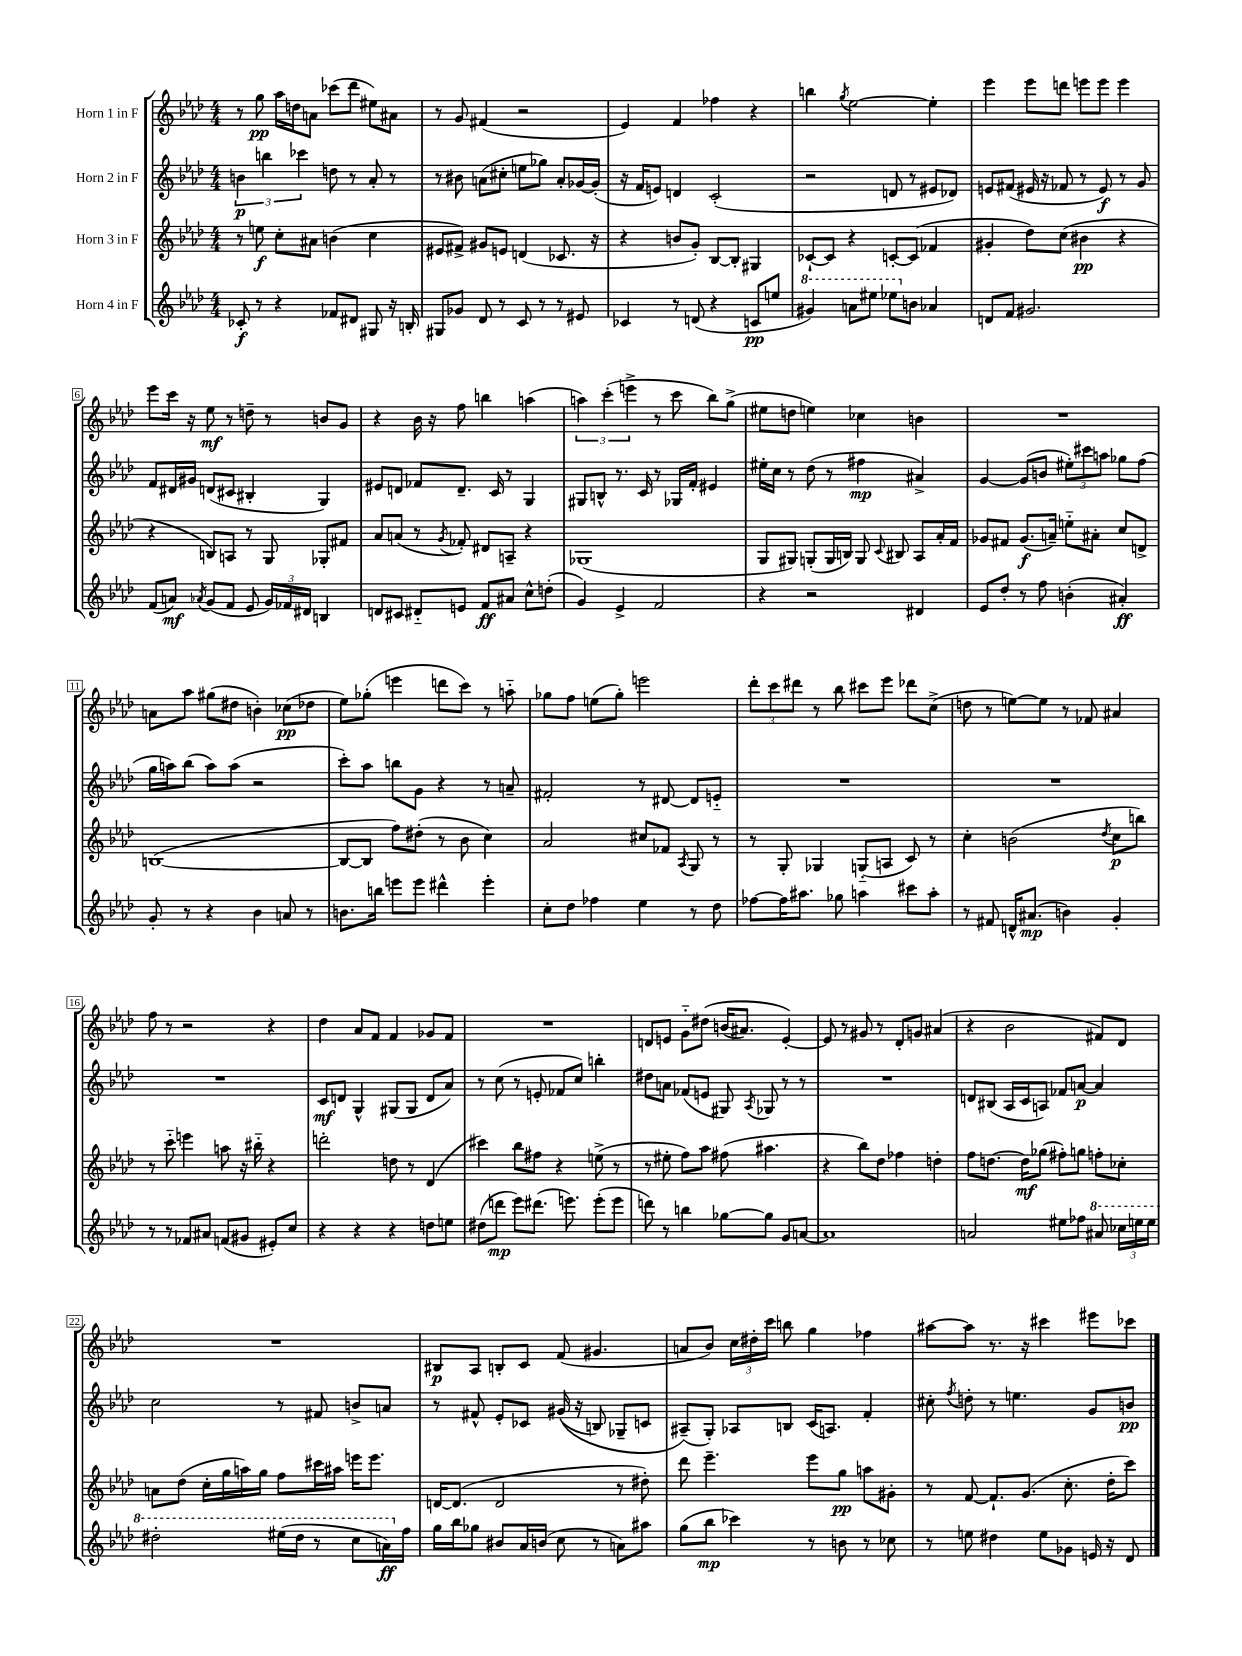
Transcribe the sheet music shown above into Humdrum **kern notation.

**kern	**dynam	**kern	**dynam	**kern	**dynam	**kern	**dynam
*part4	*part4	*part3	*part3	*part2	*part2	*part1	*part1
*staff4	*staff4	*staff3	*staff3	*staff2	*staff2	*staff1	*staff1
*I"Horn 4 in F	*	*I"Horn 3 in F	*	*I"Horn 2 in F	*	*I"Horn 1 in F	*
*clefG2	*	*clefG2	*	*clefG2	*	*clefG2	*
*k[b-e-a-d-]	*	*k[b-e-a-d-]	*	*k[b-e-a-d-]	*	*k[b-e-a-d-]	*
*M4/4	*	*M4/4	*	*M4/4	*	*M4/4	*
=1	=1	=1	=1	=1	=1	=1	=1
8c-X'/	f	8r	.	6bn\	p	8r	.
8r	.	8een\	f	.	.	8gg\	pp
.	.	.	.	6bbn\	.	.	.
4r	.	8cc'\L	.	.	.	16aa-\LL	.
.	.	.	.	.	.	16ddn\J	.
.	.	.	.	6ccc-X\	.	.	.
.	.	8a#X\J	.	.	.	8an\J	.
8f-X/L	.	(4bn\	.	8ddn\	.	(8ccc-X\L	.
8d#X/J	.	.	.	8r	.	8ddd-\J	.
8G#X/	.	4cc\	.	8a-'/	.	8ee#X\L)	.
16r	.	.	.	8r	.	8a#X\J	.
16Bn'/	.	.	.	.	.	.	.
=2	=2	=2	=2	=2	=2	=2	=2
8G#X/L	.	8e#X/L	.	8r	.	8r	.
8g-X/J	.	8f#X^/J)	.	8b#X\	.	8g/	.
8d-/	.	8g#X/L	.	(8an\L	.	(4f#X/	.
8r	.	8en/J	.	8cc#X'\J	.	.	.
8c/	.	(4dn/	.	8een\L	.	2r	.
8r	.	.	.	8gg-X\J)	.	.	.
8r	.	8.c-X/	.	8a'/L	.	.	.
8e#X/	.	.	.	[16g-X/L	.	.	.
.	.	16r	.	(16g-'/JJ]	.	.	.
=3	=3	=3	=3	=3	=3	=3	=3
4c-X/	.	4r	.	16r	.	4e-/)	.
.	.	.	.	16f/KL	.	.	.
.	.	.	.	8en/J)	.	.	.
8r	.	8bn/L	.	4dn/	.	4f/	.
(8dn/	.	8g'/J)	.	.	.	.	.
4r	.	[8B-/L	.	(2c'/	.	4ff-X\	.
.	.	8B-'/J]	.	.	.	.	.
8cn/L	pp	4G#X/	.	.	.	4r	.
8een/J	.	.	.	.	.	.	.
=4	=4	=4	=4	=4	=4	=4	=4
*8va	*	*	*	*	*	*	*
4gg#X/)	.	[8c-X`/L	.	2r	.	4bbn\	.
.	.	8c-/J]	.	.	.	.	.
.	.	.	.	.	.	8qgg/	.
8aan\L	.	4r	.	.	.	[2ee-\	.
8eee#X\J	.	.	.	.	.	.	.
8eee-X\L	.	[8cn'/L	.	8dn/	.	.	.
*X8va	*	*	*	*	*	*	*
8bn\J	.	(8c/J]	.	8r	.	.	.
4a-X/	.	4f-X/	.	8e#X/L	.	4ee-'\]	.
.	.	.	.	8d-X/J)	.	.	.
=5	=5	=5	=5	=5	=5	=5	=5
8dn/L	.	4g#X'/	.	8en/L	.	4eee-\	.
8f/J	.	.	.	(8f#X/J	.	.	.
2.g#X/	.	8dd-\L)	.	16e#X/	.	8eee-\L	.
.	.	.	.	16r	.	.	.
.	.	(8cc\J	.	8f-X/	.	8dddn\J	.
.	.	4b#X\	pp	8r	.	8eeen\L	.
.	.	.	.	8e#/)	f	8eee\J	.
.	.	4r	.	8r	.	4eee\	.
.	.	.	.	8g/	.	.	.
!!LO:LB:g=z
=6	=6	=6	=6	=6	=6	=6	=6
(8f/L	.	4r	.	8f/L	.	8eee-\L	.
8an/J)	mf	.	.	16d#X/L	.	16ccc\Jk	.
.	.	.	.	16g#X/JJ	.	16r	.
8qa-X/	.	.	.	.	.	.	.
(8g/L	.	8Bn/L)	.	(8dn/L	.	8ee-\	mf
8f/J	.	8An/J	.	8c#X/J	.	8r	.
8e-/	.	8r	.	4B#X'/	.	8ddn~\	.
24g/LL)	.	8G/	.	.	.	8r	.
24f-X/	.	.	.	.	.	.	.
24d#X/JJ	.	.	.	.	.	.	.
4Bn/	.	8G-X'/L	.	4G/)	.	8bn/L	.
.	.	8f#X/J	.	.	.	8g/J	.
=7	=7	=7	=7	=7	=7	=7	=7
8dn/L	.	8a-/L	.	8e#X/L	.	4r	.
8c#X/J	.	(8an/J	.	8dn/J	.	.	.
8d#X/L	.	8r	.	8f-X/L	.	16b-\	.
.	.	.	.	.	.	16r	.
.	.	8qg/	.	.	.	.	.
8en/J	.	8f-X'/)	.	8.d~/J	.	8ff\	.
8f/L	ff	8d#X/L	.	.	.	4bbn\	.
.	.	.	.	16c/	.	.	.
8a#X/J	.	8An~/J	.	8r	.	.	.
8cc^^\L	.	4r	.	4G/	.	(4aan\	.
(8ddn'\J	.	.	.	.	.	.	.
=8	=8	=8	=8	=8	=8	=8	=8
4g/)	.	(1G-X	.	8G#X/L	.	6aan\)	.
.	.	.	.	8Bn^^/J	.	.	.
.	.	.	.	.	.	(6ccc'\	.
4e-^/	.	.	.	8.r	.	.	.
.	.	.	.	.	.	6eeen^\	.
.	.	.	.	16c/	.	.	.
2f/	.	.	.	8r	.	8r	.
.	.	.	.	16G-X/LL	.	8ccc\	.
.	.	.	.	16f'/JJ	.	.	.
.	.	.	.	4e#X/	.	8bb-\L)	.
.	.	.	.	.	.	(8gg^\J	.
=9	=9	=9	=9	=9	=9	=9	=9
4r	.	8G/L	.	16ee#X'\LL	.	8ee#X\L	.
.	.	.	.	16cc\JJ	.	.	.
.	.	8G#X/J)	.	8r	.	8ddn\J	.
2r	.	(8Gn'/L	.	(8dd-\	.	4een\)	.
.	.	16G/L	.	8r	.	.	.
.	.	16Bn/JJ)	.	.	.	.	.
.	.	8G/	.	4ff#X\	mp	4cc-X\	.
.	.	8qqc/	.	.	.	.	.
.	.	8B#X/	.	.	.	.	.
4d#X/	.	8A-/L	.	4a#X^/)	.	4bn\	.
.	.	16a-'/L	.	.	.	.	.
.	.	16f/JJ	.	.	.	.	.
=10	=10	=10	=10	=10	=10	=10	=10
8e-/L	.	8g-X/L	.	[4g/	.	1r	.
8dd-'/J	.	8f#X/J	.	.	.	.	.
8r	.	(8.g-/L	f	(8g/L]	.	.	.
8ff\	.	.	.	8bn/J	.	.	.
.	.	16an~/Jk)	.	.	.	.	.
(4bn'\	.	8een\L	.	12ee#X'\L)	.	.	.
.	.	.	.	12ccc#X\	.	.	.
.	.	8a#X'\J	.	.	.	.	.
.	.	.	.	12aan\J	.	.	.
4a#X'/)	ff	8cc/L	.	8gg-X\L	.	.	.
.	.	8dn^/J	.	(8ff\J	.	.	.
!!LO:LB:g=z
=11	=11	=11	=11	=11	=11	=11	=11
8g'/	.	([1Bn	.	16gg\LL	.	8an\L	.
.	.	.	.	16aan\J)	.	.	.
8r	.	.	.	(8bb-\J	.	8aa-\J	.
4r	.	.	.	8aa\L)	.	(8gg#X\L	.
.	.	.	.	(8aa\J	.	8dd#X\J	.
4b-\	.	.	.	2r	.	4bn'\)	.
8an/	.	.	.	.	.	(8cc-X\L	pp
8r	.	.	.	.	.	8dd-X\J	.
=12	=12	=12	=12	=12	=12	=12	=12
8.bn\L	.	8B/L_	.	8ccc'\L)	.	8ee-\L)	.
.	.	8B/J]	.	8aa-\J	.	(8gg-X'\J	.
16bbn\Jk	.	.	.	.	.	.	.
8eeen\L	.	8ff\L)	.	8bbn\L	.	4eeen\	.
8eee\J	.	(8dd#X'\J	.	8g\J	.	.	.
4ddd#X^^\	.	8r	.	4r	.	8dddn\L	.
.	.	8b-\	.	.	.	8ccc\J)	.
4eee'\	.	4cc\)	.	8r	.	8r	.
.	.	.	.	8an~/	.	8aan\	.
=13	=13	=13	=13	=13	=13	=13	=13
8cc'\L	.	2a-/	.	2f#X'/	.	8gg-X\L	.
8dd-\J	.	.	.	.	.	8ff\J	.
4ff-X\	.	.	.	.	.	(8een\L	.
.	.	.	.	.	.	8gg-'\J)	.
4ee-\	.	8cc#X/L	.	8r	.	2eeen\	.
.	.	8f-X/J	.	[8d#X/	.	.	.
.	.	8qA-/	.	.	.	.	.
8r	.	8G/	.	8d#/L]	.	.	.
8dd-\	.	8r	.	8en/J	.	.	.
=14	=14	=14	=14	=14	=14	=14	=14
[8ff-X\L	.	8r	.	1r	.	12ddd-'\L	.
.	.	.	.	.	.	12ccc\	.
16ff-\K]	.	8G'/	.	.	.	.	.
.	.	.	.	.	.	12ddd#X\J	.
8.aa#X\J	.	.	.	.	.	.	.
.	.	4G-X/	.	.	.	8r	.
8gg-X\	.	.	.	.	.	8bb-\	.
4aan\	.	(8Gn/L	.	.	.	8ccc#X\L	.
.	.	8An/J	.	.	.	8eee-\J	.
8ccc#X\L	.	8c/)	.	.	.	8ddd-X\L	.
8aa'\J	.	8r	.	.	.	(8cc^\J	.
=15	=15	=15	=15	=15	=15	=15	=15
8r	.	4cc'\	.	1r	.	8ddn\	.
8f#X/	.	.	.	.	.	8r	.
16dn^^/KL	.	(2bn\	.	.	.	[8een\L)	.
(8.a#X/J	mp	.	.	.	.	.	.
.	.	.	.	.	.	8ee\J]	.
4bn\)	.	.	.	.	.	8r	.
.	.	.	.	.	.	8f-X/	.
.	.	8qdd-/	.	.	.	.	.
4g'/	.	8cc\L	p	.	.	4a#X/	.
.	.	8bbn\J)	.	.	.	.	.
!!LO:LB:g=z
=16	=16	=16	=16	=16	=16	=16	=16
8r	.	8r	.	1r	.	8ff\	.
8r	.	8ccc\	.	.	.	8r	.
8f-X/L	.	4eeen\	.	.	.	2r	.
8a#X/J	.	.	.	.	.	.	.
(8fn/L	.	8aan\	.	.	.	.	.
8g#X/J	.	16r	.	.	.	.	.
.	.	16bb#X\	.	.	.	.	.
8e#X'/L)	.	4r	.	.	.	4r	.
8cc/J	.	.	.	.	.	.	.
=17	=17	=17	=17	=17	=17	=17	=17
4r	.	2dddn'\	.	8c/L	mf	4dd-\	.
.	.	.	.	8dn/J	.	.	.
4r	.	.	.	4G^^/	.	8a-/L	.
.	.	.	.	.	.	8f/J	.
4r	.	8ddn\	.	(8G#X/L	.	4f/	.
.	.	8r	.	8G#/J	.	.	.
8ddn\L	.	(4d-/	.	8d/L	.	8g-X/L	.
8een\J	.	.	.	8a-/J)	.	8f/J	.
=18	=18	=18	=18	=18	=18	=18	=18
(8dd#X\L	.	4ccc#X\)	.	8r	.	1r	.
8dddn\J	mp	.	.	(8cc\	.	.	.
8eee-\L)	.	8bb-\L	.	8r	.	.	.
(8.ddd#X\J	.	8ff#X\J	.	8en'/	.	.	.
.	.	4r	.	8f-X/L	.	.	.
8.eeen\)	.	.	.	.	.	.	.
.	.	.	.	8cc/J)	.	.	.
(8eee'\L	.	(8een^\	.	4bbn'\	.	.	.
8eee\J	.	8r	.	.	.	.	.
=19	=19	=19	=19	=19	=19	=19	=19
8dddn\)	.	8r	.	8dd#X\L	.	8dn/L	.
8r	.	8ee#X'\	.	8an\J	.	8en/J	.
4bbn\	.	8ff\L)	.	(8f-X/L	.	8g\L	.
.	.	8aa-\J	.	8en/J	.	(8dd#X\J	.
[8gg-X\L	.	(8ff#X\	.	8G#X/)	.	(16bn/KL	.
.	.	.	.	.	.	8.a#X/J)	.
.	.	.	.	8qA-/	.	.	.
8gg-\J]	.	4.aa#X\	.	8G-X/	.	.	.
8g/L	.	.	.	8r	.	[4e'/)	.
[8an/J	.	.	.	8r	.	.	.
=20	=20	=20	=20	=20	=20	=20	=20
1a]	.	4r	.	1r	.	8e/]	.
.	.	.	.	.	.	8r	.
.	.	8bb-\L)	.	.	.	8g#X/	.
.	.	8dd-\J	.	.	.	8r	.
.	.	4ff-X\	.	.	.	8d-'/L	.
.	.	.	.	.	.	8gn/J	.
.	.	4ddn'\	.	.	.	(4a#X/	.
=21	=21	=21	=21	=21	=21	=21	=21
2an/	.	8ff\L	.	8dn/L	.	4r	.
.	.	[8.ddn\J	.	(8B#X/J	.	.	.
.	.	.	.	16A-/LL	.	2b-\	.
.	.	16dd\KL]	mf	16c/J	.	.	.
.	.	(8gg-X\J	.	8An/J)	.	.	.
8ee#X\L	.	8ff#X'\L)	.	8f-X/L	.	.	.
8ff-X\J	.	8ggn\J	.	[8an/J	p	.	.
*8va	*	*	*	*	*	*	*
8aa#X/	.	8ffn'\L	.	4a/]	.	8f#X/L)	.
24ccc-X\LL	.	8cc-X'\J	.	.	.	8d-/J	.
24eeen\	.	.	.	.	.	.	.
24eee\JJ	.	.	.	.	.	.	.
!!LO:LB:g=z
=22	=22	=22	=22	=22	=22	=22	=22
2ddd#X'\	.	8an\L	.	2cc\	.	1r	.
.	.	(8dd-\J	.	.	.	.	.
.	.	16cc'\LL	.	.	.	.	.
.	.	16gg\	.	.	.	.	.
.	.	16aan\)	.	.	.	.	.
.	.	16gg\JJ	.	.	.	.	.
(16eee#X\LL	.	8ff\L	.	8r	.	.	.
16ddd#\JJ	.	.	.	.	.	.	.
8r	.	16ccc#X\L	.	8f#X/	.	.	.
.	.	16aa#X\JJ	.	.	.	.	.
8ccc\L	.	16eeen\KL	.	8bn^/L	.	.	.
.	.	8.eee\J	.	.	.	.	.
16aan\L)	ff	.	.	8an/J	.	.	.
*X8va	*	*	*	*	*	*	*
16ff\JJ	.	.	.	.	.	.	.
=23	=23	=23	=23	=23	=23	=23	=23
16gg\LL	.	[16dn/KL	.	8r	.	8B#X/L	p
16bb-\J	.	(8.d/J]	.	.	.	.	.
8gg-X\J	.	.	.	8f#X^^/	.	8A-/J	.
8b#X/L	.	2d/	.	8e-'/L	.	8Bn'/L	.
16a-/L	.	.	.	8c-X/J	.	8c/J	.
(16bn/JJ	.	.	.	.	.	.	.
8cc\	.	.	.	((16g#X/	.	(8f/	.
.	.	.	.	16r	.	.	.
8r	.	.	.	8Bn/)	.	4.g#X/	.
8an\L)	.	8r	.	8G-X~/L	.	.	.
8aa#X\J	.	8dd#X'\)	.	8cn/J	.	.	.
=24	=24	=24	=24	=24	=24	=24	=24
(8gg\L	.	8ddd-\	.	(8A#X~/L)	.	8an/L	.
8bb-\J	mp	4.eee-~\	.	8G'/J)	.	8b-/J)	.
4ccc-X\)	.	.	.	8A-X/L	.	24cc\LL	.
.	.	.	.	.	.	24dd#X'\	.
.	.	.	.	.	.	24ccc\JJ	.
.	.	.	.	8Bn/J	.	8bbn\	.
8r	.	8eee-\L	.	(16c/KL	.	4gg\	.
.	.	.	.	8.An/J)	.	.	.
8bn\	.	8gg\J	pp	.	.	.	.
8r	.	8aan\L	.	4f'/	.	4ff-X\	.
8cc-X\	.	8g#X'\J	.	.	.	.	.
=25	=25	=25	=25	=25	=25	=25	=25
8r	.	8r	.	8cc#X'\	.	[8aa#X\L	.
.	.	.	.	8qff/	.	.	.
8een\	.	[8f/	.	8ddn'\	.	8aa#\J]	.
4dd#X\	.	8.f`/L]	.	8r	.	8.r	.
.	.	.	.	4.een\	.	.	.
.	.	(8.g/J	.	.	.	16r	.
8ee\L	.	.	.	.	.	4ccc#X\	.
8g-X\J	.	8.cc'\	.	.	.	.	.
16en/	.	.	.	8g/L	.	8eee#X\L	.
16r	.	16dd-'\KL	.	.	.	.	.
8d-/	.	8ccc\J)	.	8bn/J	pp	8ccc-X\J	.
==	==	==	==	==	==	==	==
*-	*-	*-	*-	*-	*-	*-	*-
